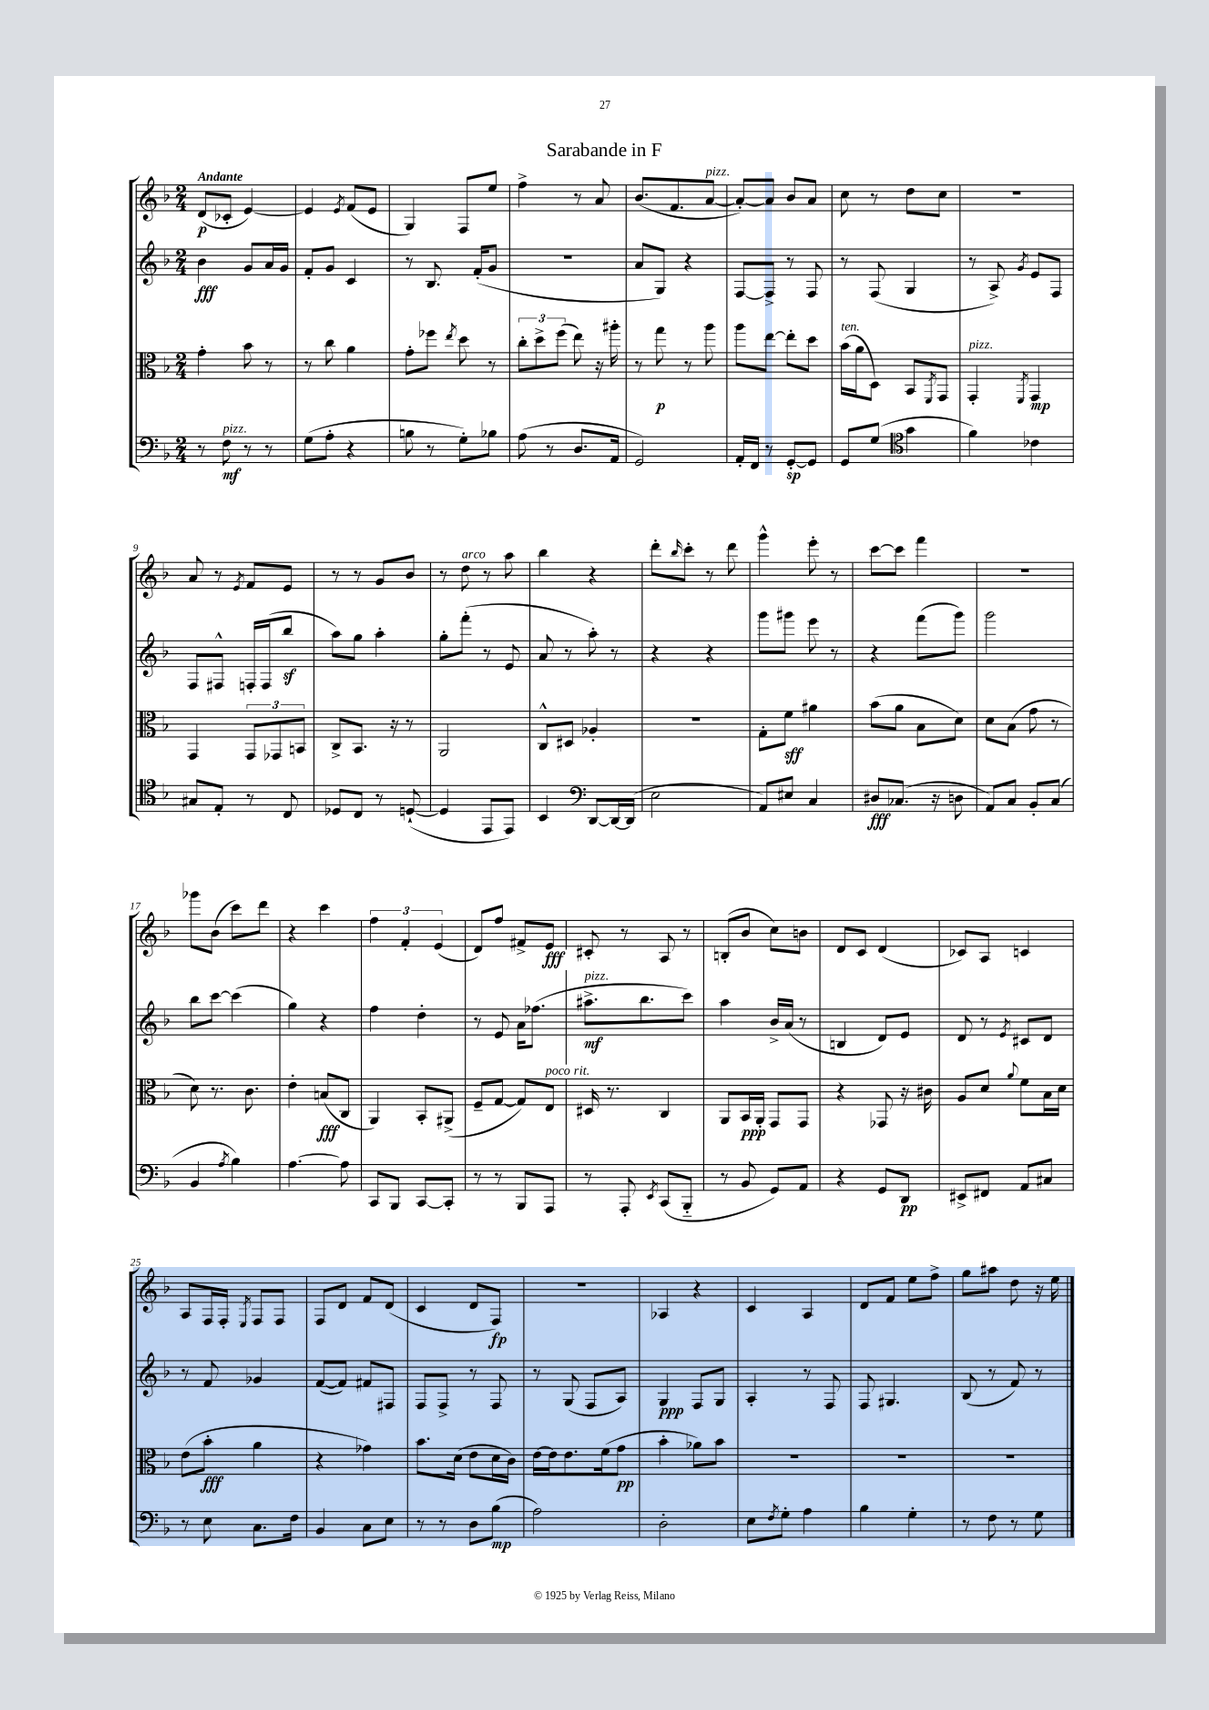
\header { title = "Sarabande in F" }
<<
\new StaffGroup <<
\new Staff = "s0" {
    \clef treble \key f \major \numericTimeSignature \time 2/4 \tempo "Andante"
    d'8\p( ces'8-. e'4~) |
    e'4 \acciaccatura { e'8 } f'8( e'8 |
    g4) f8 e''8 |
    f''4-> r8 a'8 |
    bes'8.( f'8. a'8~^\markup { \italic "pizz." } |
    a'8~-.) a'8 bes'8 a'8 |
    c''8 r8 d''8 c''8 |
    R2 |
    a'8 r8 \acciaccatura { e'8 } f'8 e'8 |
    r8 r8 g'8 bes'8 |
    r8 d''8^\markup { \italic "arco" } r8 a''8 |
    bes''4 r4 |
    d'''8-. \grace { bes''16 } c'''8-. r8 d'''8 |
    g'''4-^ e'''8-. r8 |
    c'''8~ c'''8 f'''4 |
    r2 |
    ges'''8 bes'8( c'''8) d'''8 |
    r4 c'''4 |
    \tuplet 3/2 { f''4 f'4-. e'4( } |
    d'8) f''8 fis'8-> e'8\fff |
    cis'8-. r8 a8 r8 |
    b8-.( bes'8 c''8) b'8 |
    d'8 c'8 d'4( |
    ces'8) a8 c'4 |
    a8 f16 f16-. \acciaccatura { e8 } f8 f8 |
    f8 d'8 f'8 d'8( |
    c'4 d'8 f8\fp) |
    r2 |
    aes4 r4 |
    c'4 a4 |
    d'8 f'8 e''8 f''8-> |
    g''8 ais''8 d''8 r16 e''16 \bar "|." |
}
\new Staff = "s1" {
    \clef treble \key f \major \numericTimeSignature \time 2/4
    bes'4\fff g'8 a'16 g'16 |
    f'8-. g'8 c'4 |
    r8 bes8. f'16-.( g'8 |
    R2 |
    a'8 g8) r4 |
    f8~ f8-> r8 f8 |
    r8 f8( g4 |
    r8 a8->) \acciaccatura { g'8 } e'8 f8 |
    f8 fis8-^ f16-. f16( bes''8\sf |
    a''8) g''8 a''4-. |
    g''8-. f'''8-.( r8 e'8 |
    a'8 r8 a''8-.) r8 |
    r4 r4 |
    g'''8 gis'''8 e'''8 r8 |
    r4 f'''8( g'''8) |
    g'''2 |
    bes''8 c'''8~ c'''4( |
    g''4) r4 |
    f''4 d''4-. |
    r8 e'8 a'16 fes''8.( |
    ais''8.->\mf^\markup { \italic "pizz." } bes''8. c'''8) |
    a''4 bes'16-> a'16( r8 |
    b4 d'8) e'8 |
    d'8 r8 \acciaccatura { e'8 } cis'8 d'8 |
    r8 f'8 ges'4 |
    f'8~( f'8) fis'8 fis8 |
    f8 f8-> r8 f8 |
    r8 g8( f8 a8) |
    g4\ppp f8 g8 |
    a4-. r8 f8 |
    f8 gis4. |
    bes8( r8 f'8) r8 \bar "|." |
}
\new Staff = "s2" {
    \clef alto \key f \major \numericTimeSignature \time 2/4
    g'4-. bes'8 r8 |
    r8 c''8 a'4 |
    g'8-. fes''8 \acciaccatura { e''8 } d''8 r8 |
    \tuplet 3/2 { c''8-. d''8-> f''8( } e''8) r16 ais''16-. |
    r8 g''8\p r8 a''8 |
    a''8 e''8~ e''8-. d''8 |
    bes'16^\markup { \italic "ten." }( a'16 d8) bes,8 \acciaccatura { f,8 } g,8 |
    g,4-.^\markup { \italic "pizz." } \acciaccatura { f,8 } g,4\mp |
    g,4 \tuplet 3/2 { g,8 ges,8 b,8 } |
    c8-> bes,8. r16 r8 |
    a,2 |
    c8-^ dis8 aes4-. |
    r2 |
    g8-. f'8\sff ais'4 |
    bes'8( a'8 bes8 d'8) |
    d'8 bes8( g'8 r8 |
    d'8) r8. c'8. |
    e'4-. b8\fff( c8 |
    a,4) bes,8-. ais,8->( |
    f8-- g8~ g8) e8^\markup { \italic "poco rit." } |
    dis16 r8. c4 |
    a,8 bes,16\ppp a,16-. g,8 g,8 |
    r4 ges,8 r16 cis'16 |
    a8 d'8 \appoggiatura { a'8 } f'8 bes16 d'16 |
    e'8( bes'8-.\fff a'4 |
    r4 ges'4) |
    bes'8. d'16( e'8 d'16 c'16) |
    e'16~ e'16 e'8. f'16( g'8\pp |
    bes'4-. aes'8) bes'8 |
    R2 |
    R2 |
    R2 \bar "|." |
}
\new Staff = "s3" {
    \clef bass \key f \major \numericTimeSignature \time 2/4
    r8 f8\mf^\markup { \italic "pizz." } r8 r8 |
    g8( a8-. r4 |
    b8 r8 g8-.) bes8 |
    a8( r8 d8. a,16 |
    g,2) |
    a,16-. f,16 r8 g,8~-.\sp g,8 |
    g,8 g8( \clef tenor g'4 |
    f'4) ces'4 |
    gis8 e8-. r8 c8 |
    des8 c8 r8 d8~-!( |
    d4 e,8 e,8) |
    bes,4 \clef bass d,8~ d,16~ d,16( |
    e2 |
    a,8) eis8 c4 |
    dis8\fff ces8.( r16 d8 |
    a,8) c8 bes,8-. c8( |
    bes,4 \acciaccatura { a8 } bes4) |
    a4.~ a8 |
    c,8 bes,,8 c,8~ c,8-. |
    r8 r8 bes,,8 a,,8 |
    r8 a,,8-. \acciaccatura { e,8 } c,8( bes,,8-_ |
    r8 bes,8 g,8) a,8 |
    r4 g,8 d,8\pp |
    eis,8-> fis,8 a,8 cis8 |
    r8 e8 c8. f16 |
    bes,4 c8 e8 |
    r8 r8 d8 bes8\mp( |
    a2) |
    d2-. |
    e8 \acciaccatura { f8 } g8-. a4 |
    bes4 g4-. |
    r8 f8 r8 g8 \bar "|." |
}
>>
>>
